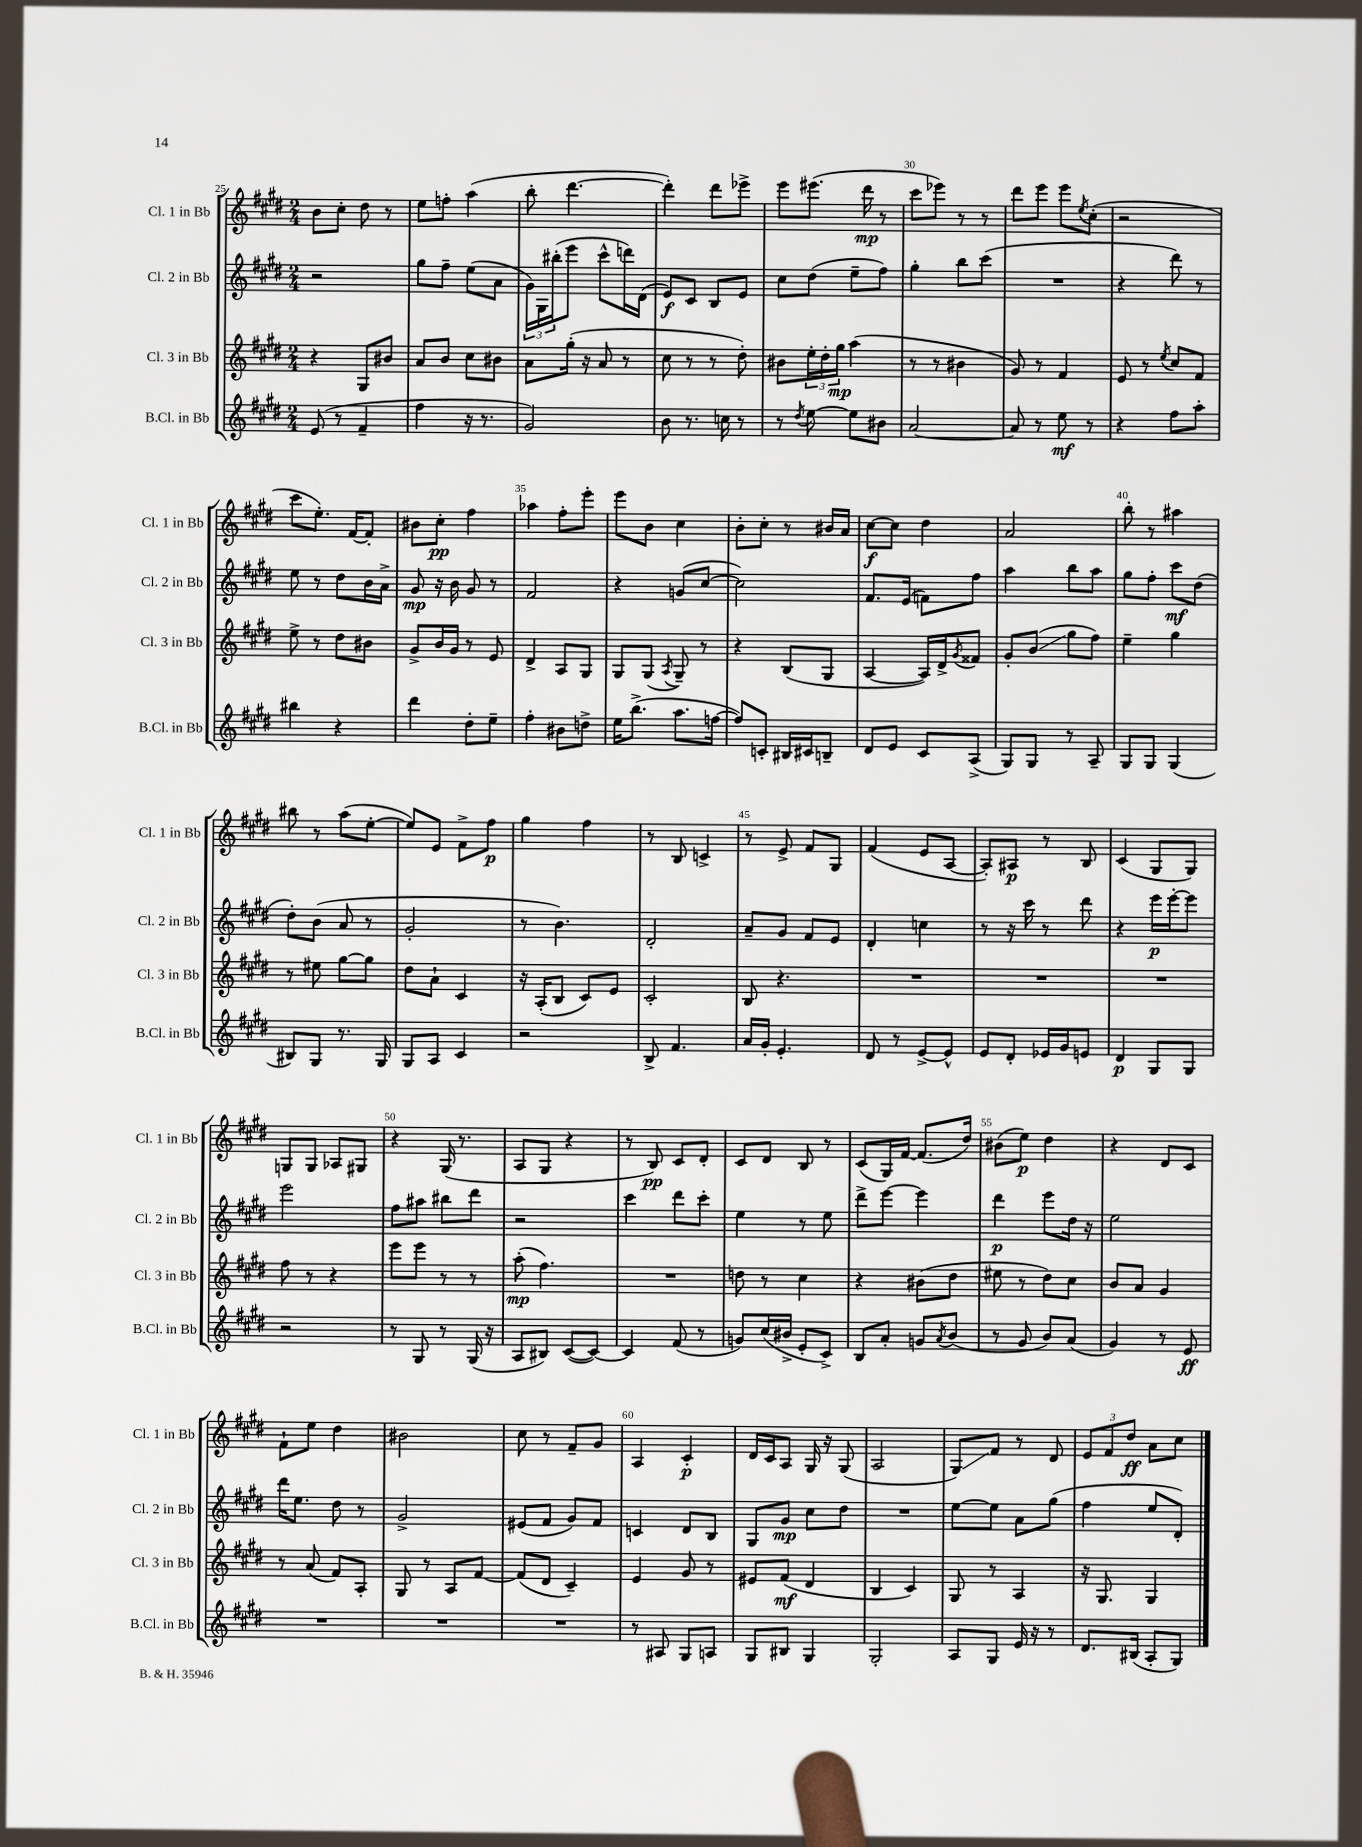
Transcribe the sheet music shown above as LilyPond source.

<<
\new StaffGroup <<
\new Staff = "s0" \with { instrumentName = "Cl. 1 in Bb" shortInstrumentName = "Cl. 1 in Bb" } {
    \clef treble \key e \major \numericTimeSignature \time 2/4
    b'8 cis''8-. dis''8 r8 |
    e''8 f''8-. a''4( |
    b''8-. dis'''4.~ |
    dis'''4-.) dis'''8 ees'''8-> |
    e'''8 eis'''8.( dis'''16\mp r8 |
    cis'''8 ees'''8) r8 r8 |
    dis'''8 e'''8 e'''8 \acciaccatura { e''8 } cis''8-.( |
    r2 |
    cis'''8 e''8.-.) fis'16~ fis'8-. |
    bis'8 cis''8-.\pp fis''4 |
    aes''4 fis''8-. e'''8-. |
    e'''8 b'8 cis''4 |
    b'8-. cis''8-. r8 bis'16 a'16 |
    cis''8~\f cis''8 dis''4 |
    a'2 |
    b''8-. r8 ais''4 |
    bis''8 r8 a''8( e''8~-. |
    e''8) e'8 fis'8-> fis''8\p |
    gis''4 fis''4 |
    r8 b8 c'4-> |
    r8 e'8-> fis'8 gis8 |
    fis'4( e'8 a8~ |
    a8-.) ais8\p r8 b8 |
    cis'4( gis8 gis8) |
    g8 g8 aes8 gis8 |
    r4 gis16( r8. |
    a8 gis8 r4 |
    r8 b8\pp) cis'8 dis'8-. |
    cis'8 dis'8 b8 r8 |
    cis'8( gis16) fis'16~ fis'8.( dis''16) |
    bis'8( e''8\p) dis''4 |
    r4 dis'8 cis'8 |
    fis'8-! e''8 dis''4 |
    bis'2 |
    cis''8 r8 fis'8-- gis'8 |
    a4 cis'4-.\p |
    dis'16 cis'16 a8 gis16 r16 gis8( |
    a2 |
    gis8\glissando) fis'8 r8 dis'8 |
    \tuplet 3/2 { e'8 fis'8 dis''8\ff } a'8 cis''8 \bar "|." |
}
\new Staff = "s1" \with { instrumentName = "Cl. 2 in Bb" shortInstrumentName = "Cl. 2 in Bb" } {
    \clef treble \key e \major \numericTimeSignature \time 2/4
    r2 |
    gis''8 fis''8-- e''8( a'8 |
    \tuplet 3/2 { gis'16) gis16 bis''16-.( } e'''8 cis'''8-^ d'''16) dis'16( |
    e'8\f) cis'8 b8 e'8 |
    cis''8 dis''8( e''8-- fis''8) |
    gis''4-. b''8 cis'''8( |
    R2 |
    r4 dis'''8) r8 |
    e''8 r8 dis''8 b'16 a'16-> |
    gis'8\mp r16 b'16 gis'8 r8 |
    fis'2 |
    r4 g'8( cis''8~ |
    cis''2) |
    fis'8. e'16( f'8) fis''8 |
    a''4 b''8 a''8 |
    gis''8 fis''8-. cis'''8\mf dis''8( |
    dis''8-.) b'8( a'8 r8 |
    gis'2-. |
    r8 b'4.) |
    dis'2-. |
    a'8-- gis'8 fis'8 e'8 |
    dis'4-. c''4 |
    r8 r16 cis'''16 r8 dis'''8 |
    r4 e'''16\p e'''16~-. e'''8 |
    e'''2 |
    fis''8 ais''8 bis''8 dis'''8 |
    r2 |
    cis'''4 dis'''8 cis'''8-. |
    e''4 r8 e''8 |
    dis'''8-> e'''8~ e'''4 |
    dis'''4\p e'''8 dis''16 r16 |
    e''2 |
    dis'''16 e''8. dis''8 r8 |
    gis'2-> |
    eis'8( fis'8 gis'8) fis'8 |
    c'4 dis'8 b8 |
    gis8 gis'8\mp cis''8 dis''8 |
    R2 |
    e''8~ e''8 a'8 gis''8( |
    fis''4 e''8 dis'8-.) \bar "|." |
}
\new Staff = "s2" \with { instrumentName = "Cl. 3 in Bb" shortInstrumentName = "Cl. 3 in Bb" } {
    \clef treble \key e \major \numericTimeSignature \time 2/4
    r4 gis8 bis'8 |
    a'8 b'8 cis''8 bis'8 |
    a'8 gis''16-.( r16 a'8 r8 |
    cis''8 r8 r8 dis''8-.) |
    bis'8 \tuplet 3/2 { e''16-. dis''16-. gis''16\mp } a''4( |
    r8 r8 bis'4 |
    gis'8) r8 fis'4 |
    e'8 r8 \acciaccatura { e''8 } cis''8 fis'8 |
    e''8-> r8 dis''8 bis'8 |
    gis'8-> b'16 gis'16 r8 e'8 |
    dis'4-> a8 gis8 |
    gis8 gis8( \acciaccatura { a8 } gis8--) r8 |
    r4 b8( gis8 |
    a4~ a16) dis'16-> \acciaccatura { gis'8 } fisis'8 |
    gis'8-. b'8\glissando( gis''8 fis''8) |
    e''4-- gis''4 |
    r8 eis''8 gis''8~ gis''8 |
    dis''8 a'8-! cis'4 |
    r16 a16-.( b8 cis'8) e'8 |
    cis'2-. |
    b8 r4. |
    R2 |
    R2 |
    R2 |
    fis''8 r8 r4 |
    e'''8 e'''8 r8 r8 |
    a''8-.\mp( fis''4.) |
    R2 |
    d''8 r8 cis''4 |
    r4 bis'8( dis''8 |
    eis''8 r8 dis''8) cis''8 |
    b'8 a'8 gis'4 |
    r8 a'8( fis'8) a8-. |
    gis8 r8 a8 fis'8~ |
    fis'8( dis'8 cis'4--) |
    e'4 gis'8 r8 |
    eis'8 fis'8\mf( dis'4 |
    b4 cis'4) |
    gis8 r8 a4 |
    r16 gis8. gis4 \bar "|." |
}
\new Staff = "s3" \with { instrumentName = "B.Cl. in Bb" shortInstrumentName = "B.Cl. in Bb" } {
    \clef treble \key e \major \numericTimeSignature \time 2/4
    e'8( r8 fis'4-- |
    fis''4 r16 r8. |
    gis'2) |
    b'8 r8. c''16 r8 |
    r8 \acciaccatura { dis''8 } e''8~ e''8 bis'8 |
    a'2~ |
    a'8 r8 e''8\mf r8 |
    r4 fis''8 a''8-. |
    bis''4 r4 |
    dis'''4 dis''8-. e''8-- |
    fis''4-. bis'8 d''8-> |
    e''16 b''8.->( a''8. f''16~ |
    f''8) c'8-. bis16 cis'16 b8-- |
    dis'8 e'8 cis'8 a8->( |
    gis8) gis8 r8 a8-- |
    gis8 gis8 gis4( |
    bis8) gis8 r8. gis16 |
    gis8 a8 cis'4 |
    r2 |
    b8-> fis'4. |
    a'16 gis'16-. e'4.-. |
    dis'8 r8 e'8~-> e'8-^ |
    e'8 dis'8-. ees'16 gis'16 e'8 |
    dis'4\p gis8 gis8 |
    r2 |
    r8 gis8 r8 gis16( r16 |
    a8 bis8) cis'8~( cis'8~) |
    cis'4 fis'8( r8 |
    g'8) cis''16( bis'16-> e'8-. cis'8->) |
    b8 a'8-. g'8 \acciaccatura { a'8 } b'8( |
    r8 gis'8 b'8) a'8( |
    gis'4) r8 e'8\ff |
    R2 |
    R2 |
    R2 |
    r8 ais8 gis8 a8 |
    gis8 bis8 gis4 |
    gis2-. |
    a8 gis8 e'16 r16 r8 |
    dis'8. bis16( a8-. gis8) \bar "|." |
}
>>
>>
\layout { \context { \Score currentBarNumber = #25 \override BarNumber.break-visibility = ##(#f #t #t) barNumberVisibility = #(every-nth-bar-number-visible 5) } }
